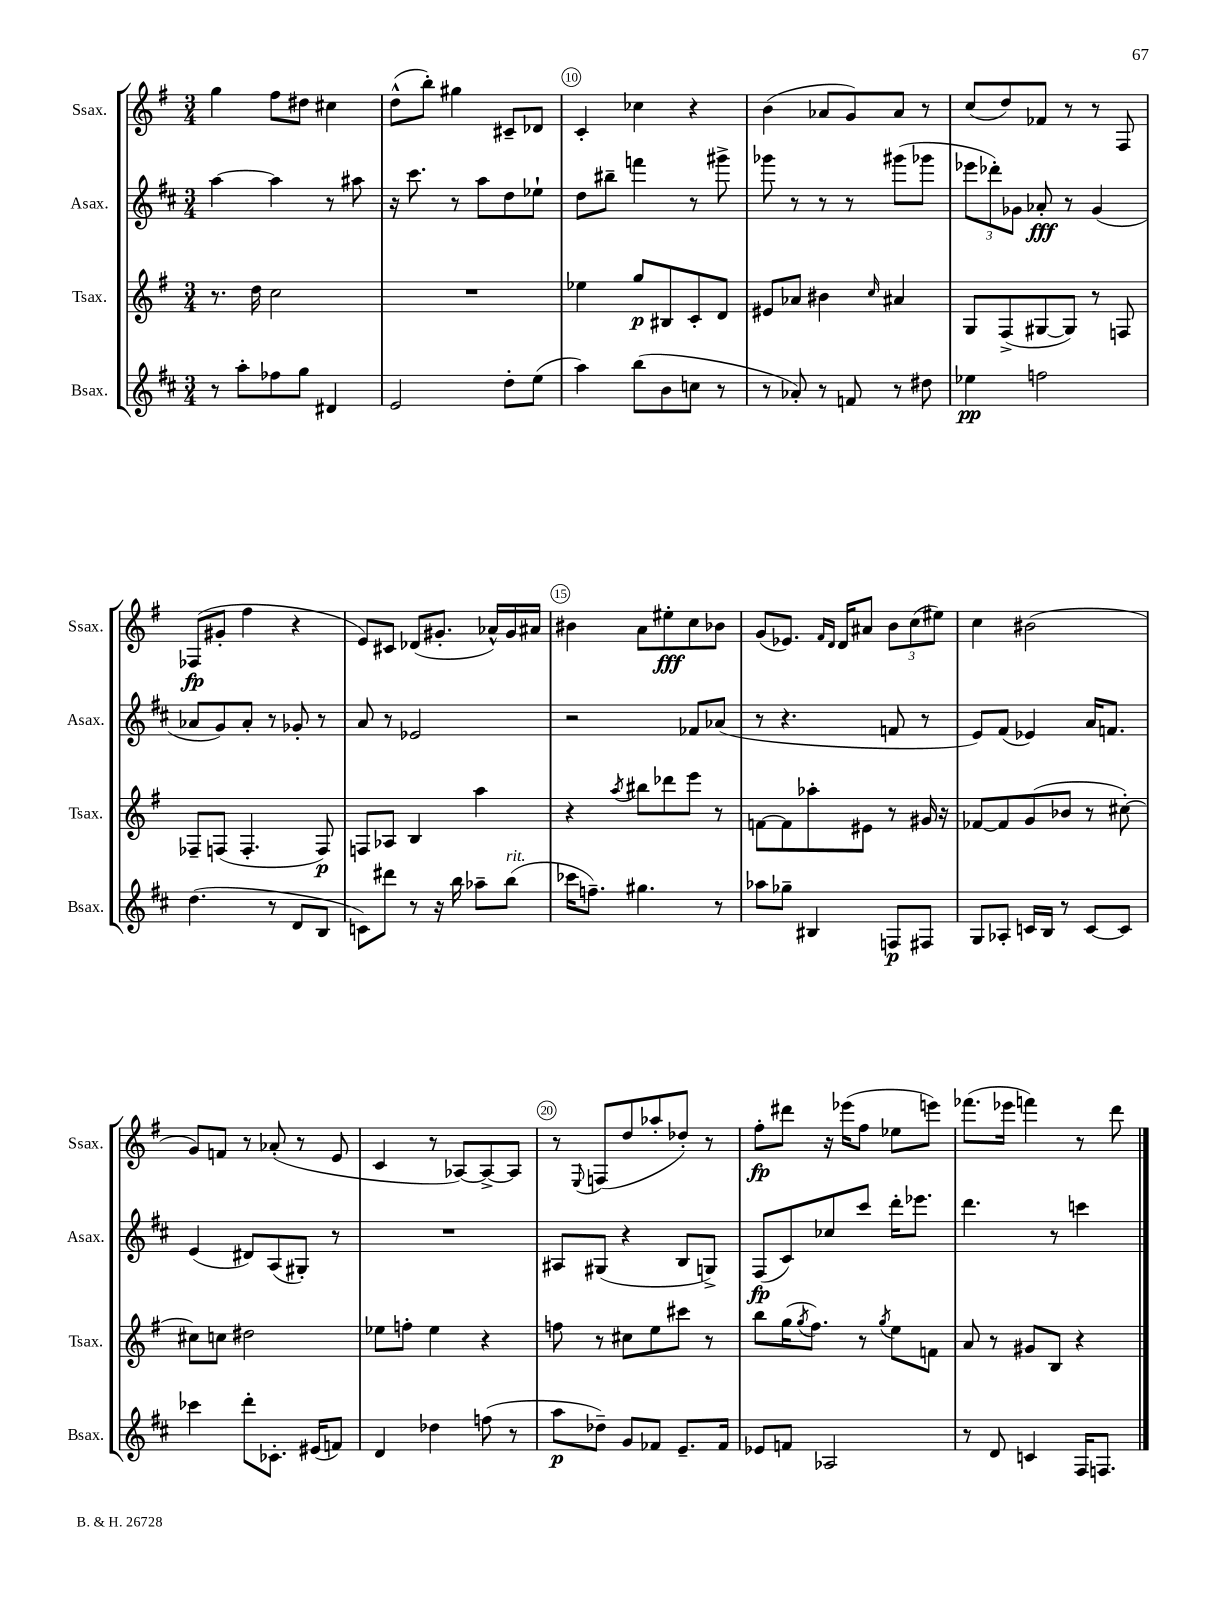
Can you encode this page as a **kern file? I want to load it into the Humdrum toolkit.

**kern	**dynam	**kern	**dynam	**kern	**dynam	**kern	**dynam
*part4	*part4	*part3	*part3	*part2	*part2	*part1	*part1
*staff4	*staff4	*staff3	*staff3	*staff2	*staff2	*staff1	*staff1
*I"Bsax.	*	*I"Tsax.	*	*I"Asax.	*	*I"Ssax.	*
*I'Bsax.	*	*I'Tsax.	*	*I'Asax.	*	*I'Ssax.	*
*clefG2	*	*clefG2	*	*clefG2	*	*clefG2	*
*k[f#c#]	*	*k[f#]	*	*k[f#c#]	*	*k[f#]	*
*M3/4	*	*M3/4	*	*M3/4	*	*M3/4	*
=8	=8	=8	=8	=8	=8	=8	=8
8r	.	8.r	.	[4aa\	.	4gg\	.
8aa'\L	.	.	.	.	.	.	.
.	.	16dd\	.	.	.	.	.
8ff-X\	.	2cc\	.	4aa\]	.	8ff#\L	.
8gg\J	.	.	.	.	.	8dd#X\J	.
4d#X/	.	.	.	8r	.	4cc#X\	.
.	.	.	.	8aa#X\	.	.	.
=9	=9	=9	=9	=9	=9	=9	=9
2e/	.	2.r	.	16r	.	(8dd^^\L	.
.	.	.	.	8.ccc#\	.	.	.
.	.	.	.	.	.	8bb'\J)	.
.	.	.	.	8r	.	4gg#X\	.
.	.	.	.	8aa\L	.	.	.
8dd'\L	.	.	.	8dd\	.	8c#X~/L	.
(8ee\J	.	.	.	8ee-X`\J	.	8d-X/J	.
=10	=10	=10	=10	=10	=10	=10	=10
4aa\)	.	4ee-X\	.	8dd\L	.	4c'/	.
.	.	.	.	8bb#X~\J	.	.	.
(8bb\L	.	8gg/L	p	4fffn\	.	4cc-X\	.
8b\	.	8B#X/	.	.	.	.	.
8ccn\J	.	8c'/	.	8r	.	4r	.
8r	.	8d/J	.	8ggg#X^\	.	.	.
=11	=11	=11	=11	=11	=11	=11	=11
8r	.	8e#X/L	.	8ggg-X\	.	(4b\	.
8a-X'/)	.	8a-X/J	.	8r	.	.	.
8r	.	4b#X\	.	8r	.	8a-X/L	.
8fn/	.	.	.	8r	.	8g/)	.
.	.	16qqcc/	.	.	.	.	.
8r	.	4a#X/	.	(8ggg#X\L	.	8a-/J	.
8dd#X\	.	.	.	8ggg-X\J	.	8r	.
=12	=12	=12	=12	=12	=12	=12	=12
4ee-X\	pp	8G/L	.	12eee-X\L	.	(8cc/L	.
.	.	.	.	12ddd-X'\)	.	.	.
.	.	(8F#^/	.	.	.	8dd/)	.
.	.	.	.	12g-X\J	.	.	.
2ffn\	.	[8G#X/	.	8a-X'/	fff	8f-X/J	.
.	.	8G#/J])	.	8r	.	8r	.
.	.	8r	.	(4g-/	.	8r	.
.	.	8Fn/	.	.	.	8F#/	.
!!LO:LB:g=z
=13	=13	=13	=13	=13	=13	=13	=13
(4.dd\	.	8F-X~/L	.	8a-X/L	.	(8F-X/L	fp
.	.	(8Fn/J	.	8g/)	.	8g#X'/J	.
.	.	4.F'/	.	8a-'/J	.	4ff#\	.
8r	.	.	.	8r	.	.	.
8d/L	.	.	.	8g-X'/	.	4r	.
8B/J	.	8F/)	p	8r	.	.	.
=14	=14	=14	=14	=14	=14	=14	=14
8cn\L)	.	8Fn/L	.	8a/	.	8e/L)	.
8ddd#X\J	.	8A-X/J	.	8r	.	8c#X/J	.
8r	.	4B/	.	2e-X/	.	(8d-X/L	.
16r	.	.	.	.	.	8.g#X'/J	.
16bb\	.	.	.	.	.	.	.
8aa-X~\L	.	4aa\	.	.	.	.	.
.	.	.	.	.	.	16a-X^^/LL)	.
!LO:TX:a:i:t=rit.	!	!	!	!	!	!	!
(8bb\J	.	.	.	.	.	16g#/	.
.	.	.	.	.	.	16a#X/JJ	.
=15	=15	=15	=15	=15	=15	=15	=15
16ccc-X\KL	.	4r	.	2r	.	4b#X\	.
8.ffn~\J)	.	.	.	.	.	.	.
.	.	8qaa/	.	.	.	.	.
4.gg#X\	.	8bb#X\L	.	.	.	8a\L	.
.	.	8ddd-X\	.	.	.	8ee#X'\	fff
.	.	8eee\J	.	8f-X/L	.	8cc\	.
8r	.	8r	.	(8a-X/J	.	8b-X\J	.
=16	=16	=16	=16	=16	=16	=16	=16
8aa-X\L	.	[8fn\L	.	8r	.	(8g/L	.
8gg-X~\J	.	8f\]	.	4.r	.	8.e-X/J)	.
4B#X/	.	8aa-X'\	.	.	.	.	.
.	.	.	.	.	.	16qqf#/LL	.
.	.	.	.	.	.	16qqd/JJ	.
.	.	.	.	.	.	16d/KL	.
.	.	8e#X\J	.	.	.	8a#X/J	.
8Fn/L	p	8r	.	8fn/	.	12b\L	.
.	.	.	.	.	.	(12cc\	.
8F#X/J	.	16g#X/	.	8r	.	.	.
.	.	.	.	.	.	12ee#X\J)	.
.	.	16r	.	.	.	.	.
=17	=17	=17	=17	=17	=17	=17	=17
8G/L	.	[8f-X/L	.	8e/L)	.	4cc\	.
8A-X'/J	.	8f-/]	.	(8f#/J	.	.	.
16cn/LL	.	(8g/	.	4e-X/)	.	(2b#X\	.
16B/JJ	.	.	.	.	.	.	.
8r	.	8b-X/J	.	.	.	.	.
[8c/L	.	8r	.	16a/KL	.	.	.
.	.	.	.	8.fn/J	.	.	.
8c/J]	.	[8cc#X'\)	.	.	.	.	.
!!LO:LB:g=z
=18	=18	=18	=18	=18	=18	=18	=18
4ccc-X\	.	8cc#X\L]	.	(4e/	.	8g/L)	.
.	.	8ccn\J	.	.	.	8fn/J	.
8ddd'\L	.	2dd#X\	.	8d#X/L)	.	8r	.
8.c-X'\J	.	.	.	(8A/	.	(8a-X'/	.
.	.	.	.	8G#X'/J)	.	8r	.
(16e#X/KL	.	.	.	.	.	.	.
8fn/J)	.	.	.	8r	.	8e/	.
=19	=19	=19	=19	=19	=19	=19	=19
4d/	.	8ee-X\L	.	2.r	.	4c/	.
.	.	8ffn'\J	.	.	.	.	.
4dd-X\	.	4ee-\	.	.	.	8r	.
.	.	.	.	.	.	[8A-X/L)	.
(8ffn\	.	4r	.	.	.	8A-^/_	.
8r	.	.	.	.	.	8A-/J]	.
=20	=20	=20	=20	=20	=20	=20	=20
8aa\L	p	8ffn\	.	8A#X/L	.	8r	.
.	.	.	.	.	.	8qqE/	.
8dd-X~\J)	.	8r	.	(8G#X/J	.	(8Fn/L	.
8g/L	.	8cc#X\L	.	4r	.	8dd/	.
8f-X/J	.	8ee\	.	.	.	8aa-X'/	.
8.e~/L	.	8ccc#X\J	.	8B/L	.	8dd-X'/J)	.
.	.	8r	.	8Gn^/J)	.	8r	.
16f-/Jk	.	.	.	.	.	.	.
=21	=21	=21	=21	=21	=21	=21	=21
8e-X/L	.	8bb\L	.	(8F#/L	fp	8ff#'\L	fp
8fn/J	.	(16gg\K	.	8c#/)	.	8ddd#X\J	.
.	.	8qgg/	.	.	.	.	.
.	.	8.ff#\J)	.	.	.	.	.
2A-X/	.	.	.	8cc-X/	.	16r	.
.	.	.	.	.	.	(16eee-X\KL	.
.	.	8r	.	8ccc#/J	.	8ff#\J	.
.	.	8qgg/	.	.	.	.	.
.	.	8ee\L	.	16ddd'\KL	.	8ee-X\L	.
.	.	.	.	8.eee-X\J	.	.	.
.	.	8fn\J	.	.	.	8eeen\J)	.
=22	=22	=22	=22	=22	=22	=22	=22
8r	.	8a/	.	4.ddd\	.	(8.fff-X\L	.
8d/	.	8r	.	.	.	.	.
.	.	.	.	.	.	16eee-X\Jk	.
4cn/	.	8g#X/L	.	.	.	4fffn\)	.
.	.	8B/J	.	8r	.	.	.
16F#/KL	.	4r	.	4cccn\	.	8r	.
8.Fn/J	.	.	.	.	.	.	.
.	.	.	.	.	.	8ddd\	.
==	==	==	==	==	==	==	==
*-	*-	*-	*-	*-	*-	*-	*-
